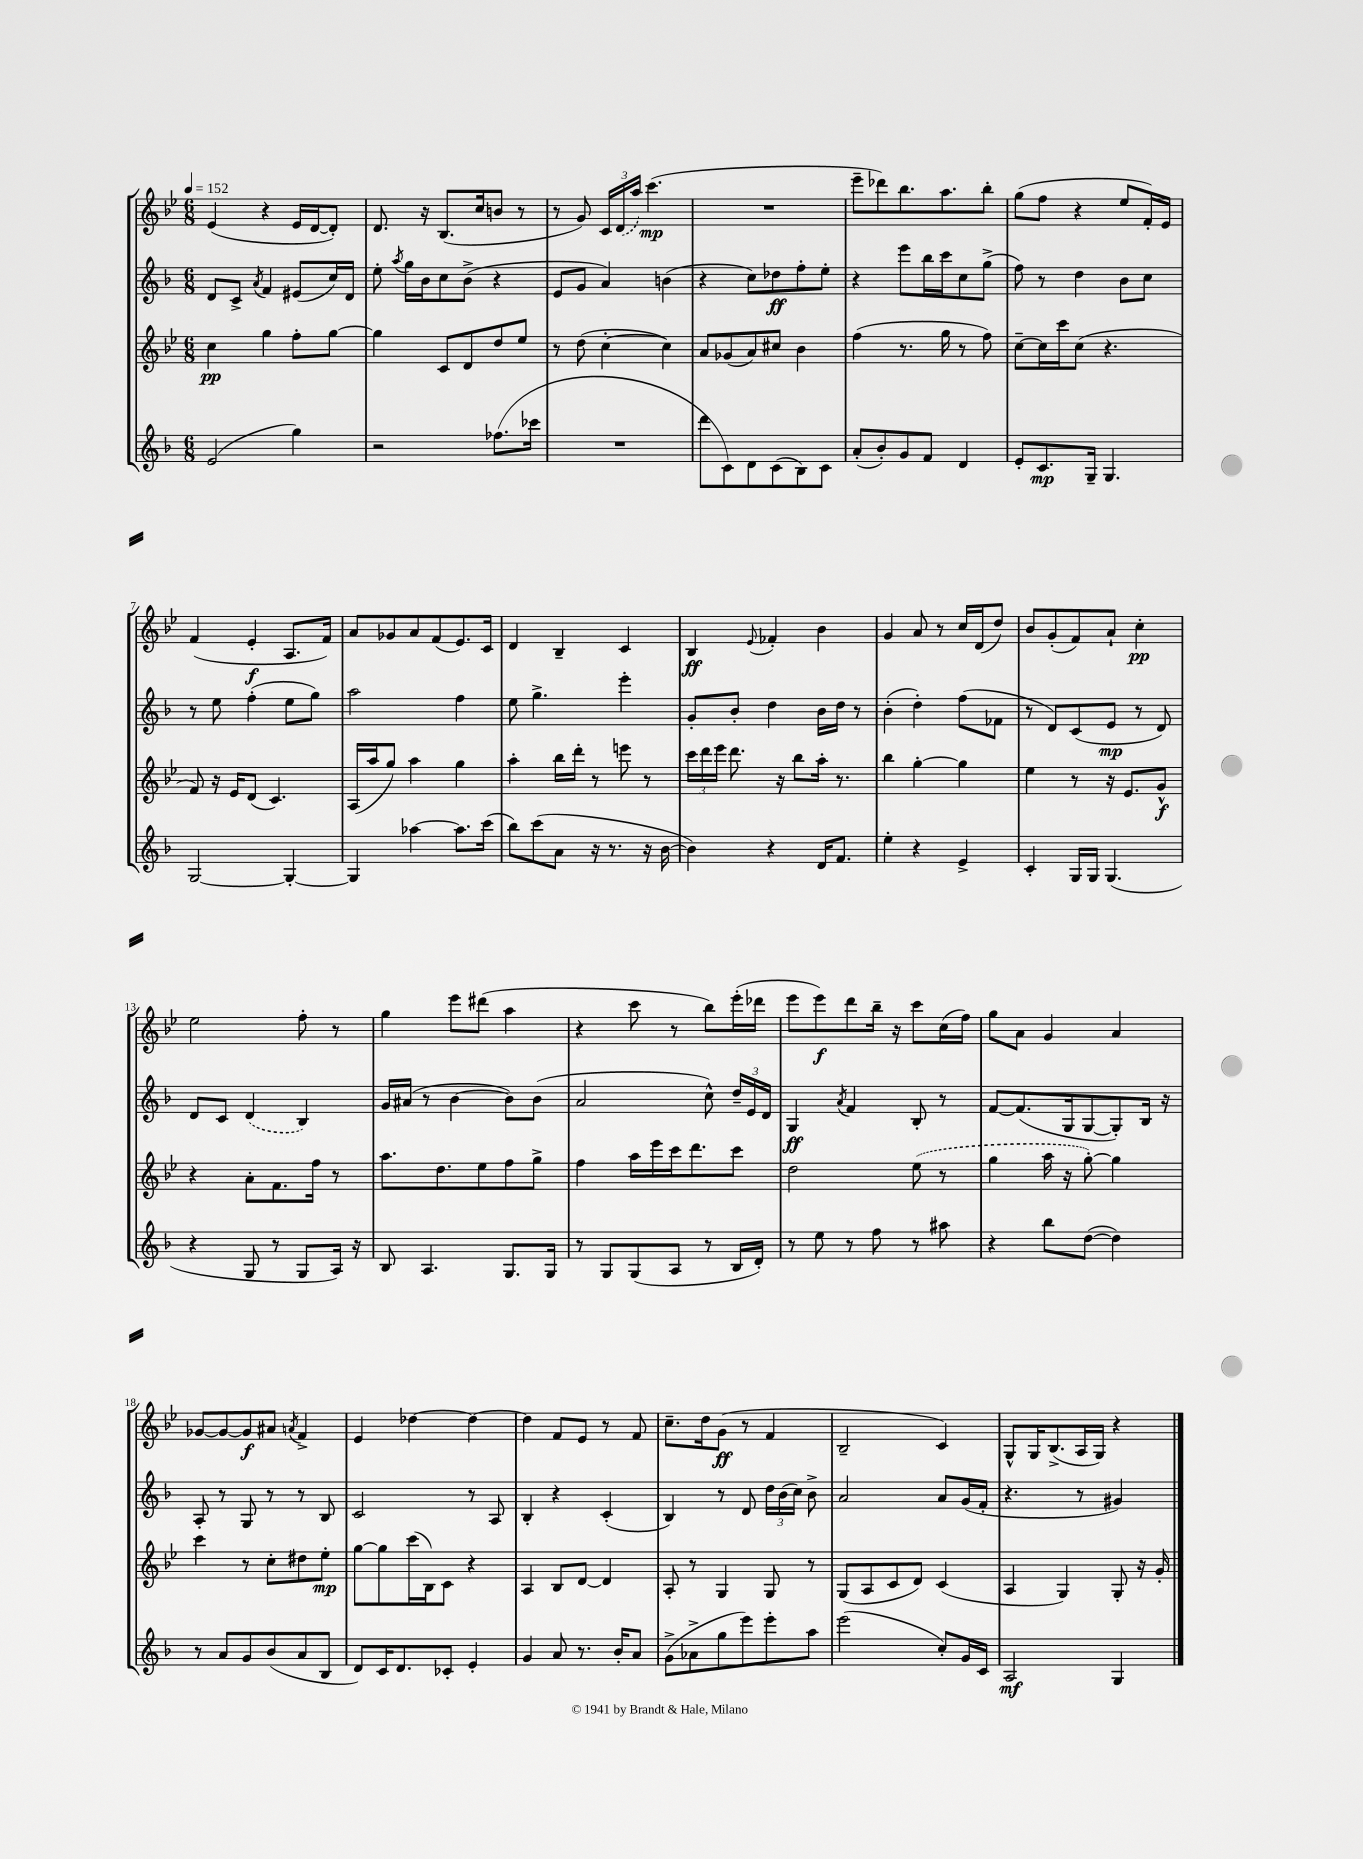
<<
\new StaffGroup <<
\new Staff = "s0" {
    \clef treble \key bes \major \numericTimeSignature \time 6/8 \tempo 4 = 152
    \autoBeamOff ees'4( r4 ees'16[ d'16~ d'8]-.) |
    d'8. r16 bes8.[( c''16 b'8] r8 |
    r8 g'8) \tuplet 3/2 { c'16[ \once \slurDashed d'16( a''16]) } c'''4.\mp( |
    R2. |
    ees'''8[-- des'''8) bes''8. a''8. bes''8]-. |
    g''8[( f''8] r4 ees''8[ f'16-.) ees'16] |
    f'4( ees'4-.\f a8.[ f'16]) |
    a'8[ ges'8 a'8 f'8( ees'8.) c'16] |
    d'4 bes4-- c'4 |
    bes4\ff \appoggiatura { ees'8 } fes'4-. bes'4 |
    g'4 a'8 r8 c''16[ d'16( d''8]) |
    bes'8[ g'8-.( f'8) a'8]-! c''4-.\pp |
    ees''2 f''8-. r8 |
    g''4 ees'''8[ dis'''8]( a''4 |
    r4 c'''8 r8 bes''8[) ees'''16-.( des'''16] |
    ees'''8[ ees'''8\f) d'''8 bes''16]-- r16 c'''8[ c''16( f''16]) |
    g''8[ a'8] g'4 a'4 |
    ges'8[~ ges'8~ ges'8\f ais'8] \acciaccatura { a'8 } f'4-> |
    ees'4 des''4~ des''4~ |
    des''4 f'8[ ees'8] r8 f'8 |
    c''8.[-- d''16 g'8]\ff( r8 f'4 |
    bes2-- c'4) |
    g8[-^ g16 bes8.->( a16 g16]) r4 \bar "|." |
}
\new Staff = "s1" {
    \clef treble \key f \major \numericTimeSignature \time 6/8
    \autoBeamOff d'8[ c'8]-> \acciaccatura { a'8 } f'4 eis'8[( c''16) d'16] |
    e''8-. \acciaccatura { a''8 } g''16[ bes'16 c''8 bes'8]->( r4 |
    e'8[ g'8] a'4) b'4( |
    r4 c''8[) des''8\ff f''8-. e''8]-. |
    r4 e'''8[ bes''16 c'''16 c''8 g''8]->( |
    f''8) r8 d''4 bes'8[ c''8] |
    r8 e''8 f''4-.( e''8[ g''8]) |
    a''2 f''4 |
    e''8 g''4.-> e'''4-. |
    g'8[-. bes'8]-. d''4 bes'16[ d''16] r8 |
    bes'4-.( d''4-.) f''8[( fes'8] |
    r8 d'8[) c'8( e'8]\mp r8 d'8) |
    d'8[ c'8] \once \slurDashed d'4( bes4) |
    g'16[ ais'16]( r8 bes'4~ bes'8[) bes'8]( |
    a'2 c''8-^) \tuplet 3/2 { d''16[-- e'16 d'16] } |
    g4\ff \acciaccatura { a'8 } f'4 bes8-. r8 |
    f'8[~ f'8.( g16 g8~ g8-.) bes16] r16 |
    a8-. r8 g8 r8 r8 bes8 |
    c'2 r8 a8 |
    bes4-. r4 c'4-.( |
    bes4) r8 d'8 \tuplet 3/2 { d''16[ bes'16( c''16]) } bes'8-> |
    a'2 a'8[ g'16( f'16]-. |
    r4. r8 gis'4) \bar "|." |
}
\new Staff = "s2" {
    \clef treble \key bes \major \numericTimeSignature \time 6/8
    \autoBeamOff c''4\pp g''4 f''8[-. g''8]~ |
    g''4 c'8[ d'8 d''8 ees''8] |
    r8 d''8( c''4~-. c''4) |
    a'8[ ges'8( a'8) cis''8] bes'4 |
    f''4( r8. g''16 r8 f''8) |
    c''8[~-- c''16 c'''16 c''8]( r4. |
    f'8) r16 ees'16[ d'8]( c'4.) |
    a16[( a''16 g''8]) a''4 g''4 |
    a''4-. bes''16[ d'''16]-. r8 e'''8 r8 |
    \tuplet 3/2 { c'''16[ d'''16 ees'''16] } d'''8. r16 bes''8[ a''16]-. r8. |
    bes''4 g''4~-. g''4 |
    ees''4 r8 r16 ees'8.[ g'8]-^\f |
    r4 a'8[-. f'8. f''16] r8 |
    a''8.[ d''8. ees''8 f''8 g''8]-> |
    f''4 a''16[ ees'''16 c'''16 d'''8. c'''8] |
    d''2 \once \slurDashed ees''8( r8 |
    g''4 a''16 r16 g''8~-.) g''4 |
    c'''4 r8 c''8[-. dis''8 ees''8]-.\mp |
    g''8[~ g''8 c'''16( bes16) c'8] r4 |
    a4 bes8[ d'8]~ d'4 |
    a8-. r8 g4 g8 r8 |
    g8[( a8 c'8 d'8]) c'4( |
    a4 g4) g8-. r16 g'16-. \bar "|." |
}
\new Staff = "s3" {
    \clef treble \key f \major \numericTimeSignature \time 6/8
    \autoBeamOff e'2( g''4) |
    r2 fes''8.[( ces'''16] |
    R2. |
    d'''8[ c'8) d'8 c'8( bes8) c'8] |
    a'8[-.( bes'8-.) g'8 f'8] d'4 |
    e'8[-. c'8.\mp g16]-- g4. |
    g2~ g4~-. |
    g4 aes''4~ aes''8.[ c'''16]( |
    bes''8[) c'''8( a'8] r16 r8. r16 bes'16~ |
    bes'4) r4 d'16[ f'8.] |
    e''4-. r4 e'4-> |
    c'4-. g16[ g16] g4.( |
    r4 g8 r8 g8[ a16]) r16 |
    bes8 a4. g8.[ g16] |
    r8 g8[ g8( a8] r8 bes16[ d'16]-.) |
    r8 e''8 r8 f''8 r8 ais''8 |
    r4 bes''8[ d''8]~( d''4) |
    r8 a'8[ g'8 bes'8( a'8 bes8] |
    d'8[) c'16 d'8. ces'8]-. e'4-. |
    g'4 a'8 r8. bes'16[-. a'8] |
    g'8[->( aes'8-> g''8 e'''8) e'''8-. a''8] |
    e'''2( c''8[-.) g'16 c'16] |
    a2\mf g4 \bar "|." |
}
>>
>>
